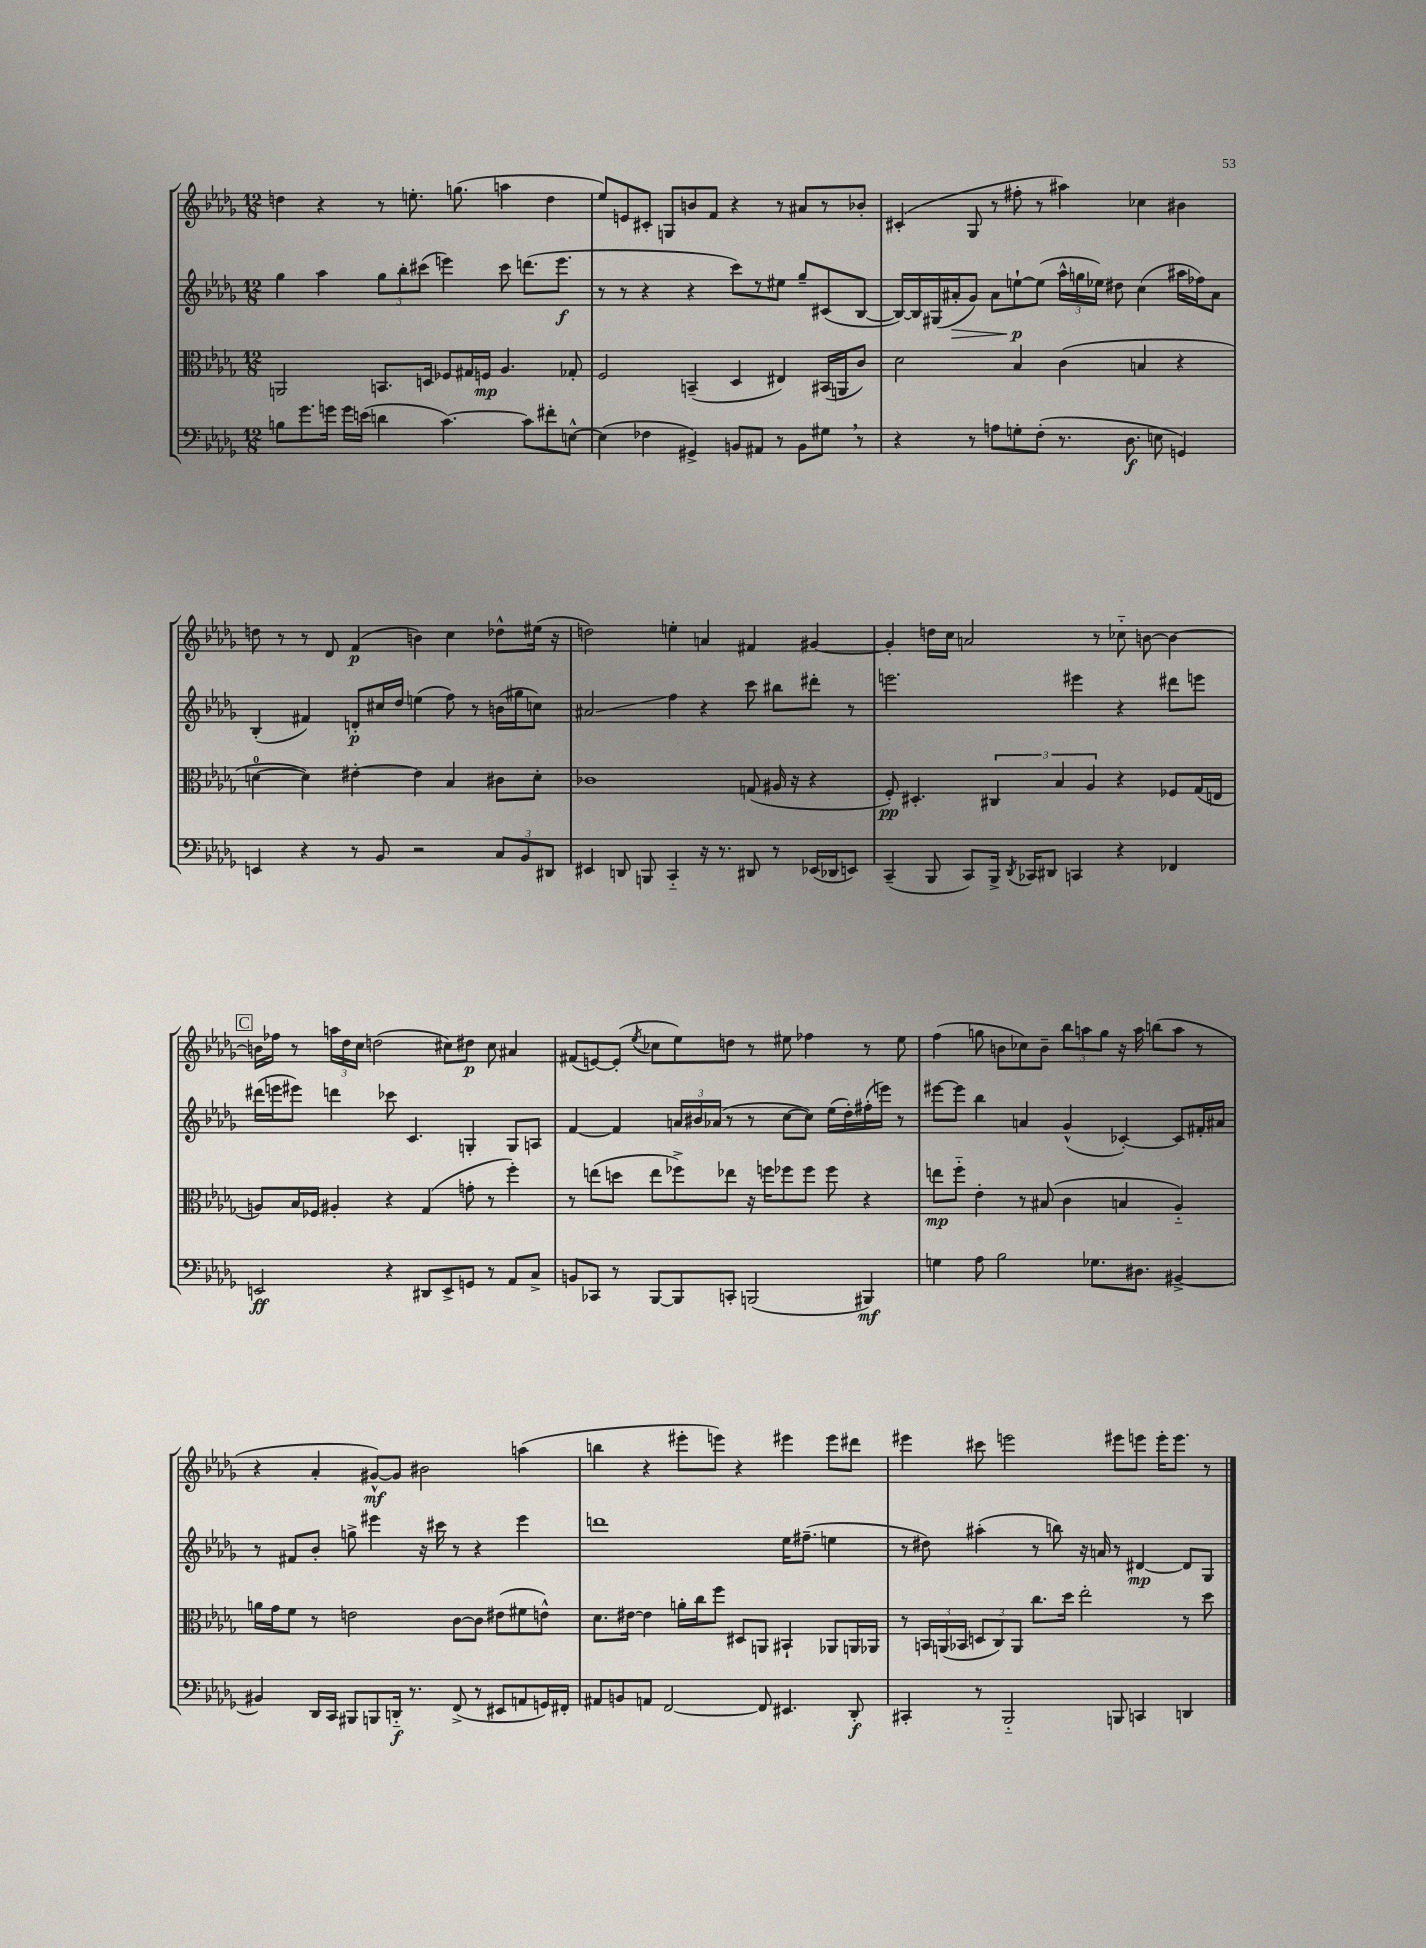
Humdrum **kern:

**kern	**kern	**kern	**kern
*staff4	*staff3	*staff2	*staff1
*clefF4	*clefC3	*clefG2	*clefG2
*k[b-e-a-d-g-]	*k[b-e-a-d-g-]	*k[b-e-a-d-g-]	*k[b-e-a-d-g-]
*M12/8	*M12/8	*M12/8	*M12/8
8B	2AA	4gg-	4dd
8.g-	.	.	.
.	.	4aa-	4r
16g	.	.	.
16g	.	.	.
(16e	.	.	.
4d	8.BB	12gg-	8r
.	.	12bb-'	.
.	.	.	8.ee'
.	.	(12ccc#	.
.	16D	.	.
[4.c)	8F-	4eee)	.
.	.	.	(8.gg
.	16G#	.	.
.	16F	.	.
.	4.A-	8ccc#	4aa
8c]	.	(8.ddd	.
8f#'	.	.	4dd
.	.	8.eee	.
[8E^^	8G-'	.	.
=	=	=	=
(4E]	2F	8r	8ee-)
.	.	8r	8e
4F-	.	4r	8c#'
.	.	.	8G
4GG#^)	(4BB~	4r	8b
.	.	.	8f
8BB	4D-	8ccc)	4r
8AA#	.	8r	.
8r	4E#)	8ee#	8r
8BB	.	8gg-~	8a#
8G#	(16BB#	(8c#	8r
.	16AA	.	.
8r	8c)	[8B-	8b-'
=	=	=	=
4r	2d-	16B-_)	(4c#'
.	.	16B-]	.
.	.	(16G#	.
.	.	16a#'	.
8r	.	8g-)	8G-
8A	.	8a#	8r
8G'	4B-	[8ee`	8ff#'
(8F'	.	(8ee]	8r
8.r	(4c	24aa-^^	4aa#)
.	.	24gg	.
.	.	24ee-)	.
.	.	8dd#	.
8.D-	.	.	.
.	4B	(4cc	4cc-
8E	.	.	.
4GG)	4r	16aa#	4b#
.	.	16ff-)	.
.	.	8a#	.
=	=	=	=
4EE	[4d	(4B-'	8dd
.	.	.	8r
4r	4d])	4f#)	8r
.	.	.	8d-
8r	[4e#'	8d'	(4f
8BB-	.	16cc#	.
.	.	16dd-	.
2r	4e#]	(4ee	4b)
.	4B-	8ff)	4cc
.	.	8r	.
12C	8c#	(16b	8dd-^^
.	.	16gg#	.
12BB-	.	.	.
.	8d'	8cc)	(16ee#
12DD#	.	.	.
.	.	.	16r
=	=	=	=
4EE#	1c-	2a#	2dd)
8DD	.	.	.
8BBB	.	.	.
4CC'~	.	4ff	4ee'
16r	.	4r	4a
8.r	.	.	.
8DD#	(8G	8ccc	4f#
8r	16A#	8bb#	.
.	16r	.	.
(16EE-	4r	8ddd#'	[4g#
16DD-	.	.	.
8EE)	.	8r	.
=	=	=	=
(4CC~	8F')	2.eee	4g#']
.	4.D#'	.	.
8BBB-	.	.	16dd
.	.	.	16cc
8CC)	.	.	2a
16BBB-^	6C#	.	.
8qDD-	.	.	.
16CC-	.	.	.
8DD#	.	.	.
.	6B-	.	.
4CC	.	4eee#	.
.	6A-	.	.
.	.	.	8r
4r	4r	4r	8cc-'~
.	.	.	[8b
4FF-	8F-	8ddd#	4b_
.	(16G-	8eee	.
.	16E	.	.
=	=	=	=
2EE	8A)	(16ddd#	16b]
.	.	16eee	16ff-
.	16B-	8eee#)	8r
.	16F-	.	.
.	4A#'	4ddd	24aa
.	.	.	24dd-
.	.	.	24cc
.	.	.	(2dd
4r	4r	8ccc-	.
.	.	4.c	.
8DD#	(4G-	.	.
8EE^	.	.	8cc#)
8GG	8g'	4G'	8dd#
8r	8r	.	8cc#
8AA-	4ff')	8G	4a#
8C^	.	8A	.
=	=	=	=
8BB	8r	[4f	(8f#
8CC-	(8ee	.	[8e)
8r	8dd	4f]	(8e']
.	.	.	8qee-
[8BBB-	8ee	.	8cc-
8BBB-]	8ff-^)	24a	8ee-)
.	.	24b#	.
.	.	(24a-	.
8CC'	8ee-	8r	8dd
(2BBB	16r	8r	8r
.	16ff	.	.
.	8ff-	[8cc	8ee#
.	8ff-	8cc])	4ff-
.	8ff-	(16ee-	.
.	.	16dd-')	.
4BBB#)	4r	(16ff#'	8r
.	.	16eee)	.
.	.	8r	8ee#
=	=	=	=
4G	8ee	[8eee#	(4ff
.	8ff'~	8eee#]	.
8A-	4e-'	4bb-	8gg
2B-	.	.	8b
.	8r	4a	8cc-)
.	(8B#	.	8b~
.	4c	(4g-^^	12bb-
.	.	.	12aa
8.G-	.	.	.
.	.	.	12gg
.	4B	[4c-')	16r
8.D#	.	.	16aa
.	.	.	(8bb
[4BB#^	4A-'~)	8c-]	8aa
.	.	16f#'	8r
.	.	16a#	.
=	=	=	=
4BB#]	16a	8r	4r
.	16g-	.	.
.	8f	8f#	.
16DD-	8r	8b-'	4a-'
16CC	.	.	.
8BBB#	2e	8gg^	.
8BBB	.	4eee#	[8g#^^)
16DD'~	.	.	8g#]
8.r	.	.	.
.	.	16r	2b#
.	.	16ccc#	.
(8FF^	[8c	8r	.
8r	8c]	4r	.
8EE#	(8e#	.	.
8AA	8f#	4eee#	(4aa
16GG)	8e^^)	.	.
16FF#'	.	.	.
=	=	=	=
8AA#	8.d-	1ddd	4bb
8BB	.	.	.
.	[16e#	.	.
8AA	4e#]	.	4r
[2FF	.	.	.
.	16a'	.	8eee#'
.	16cc	.	.
.	8ff	.	8eee)
.	8D#	.	4r
8FF]	8AA	.	.
4.EE#	4BB#`	16ee-	4eee#
.	.	(8.ff#~	.
.	8AA-	4ee	8eee#
8DD-'	16AA	.	8ddd#
.	16AA-	.	.
=	=	=	=
4CC#'	8r	8r	4eee#
.	24BB	8dd#)	.
.	(24AA	.	.
.	24BB-	.	.
8r	12D	(4aa#'	8ccc#
.	12C)	.	.
2BBB-'~	.	.	2eee
.	12AA	.	.
.	8.cc	8r	.
.	.	8bb)	.
.	16dd-	.	.
.	2ee-'	16r	.
.	.	16a	.
8BBB	.	8r	8eee#
4CC	.	[4d#	8eee
.	.	.	16eee'
.	.	.	8.eee
4DD	8r	8d#]	.
.	8dd-	8G-	8r
==	==	==	==
*-	*-	*-	*-
